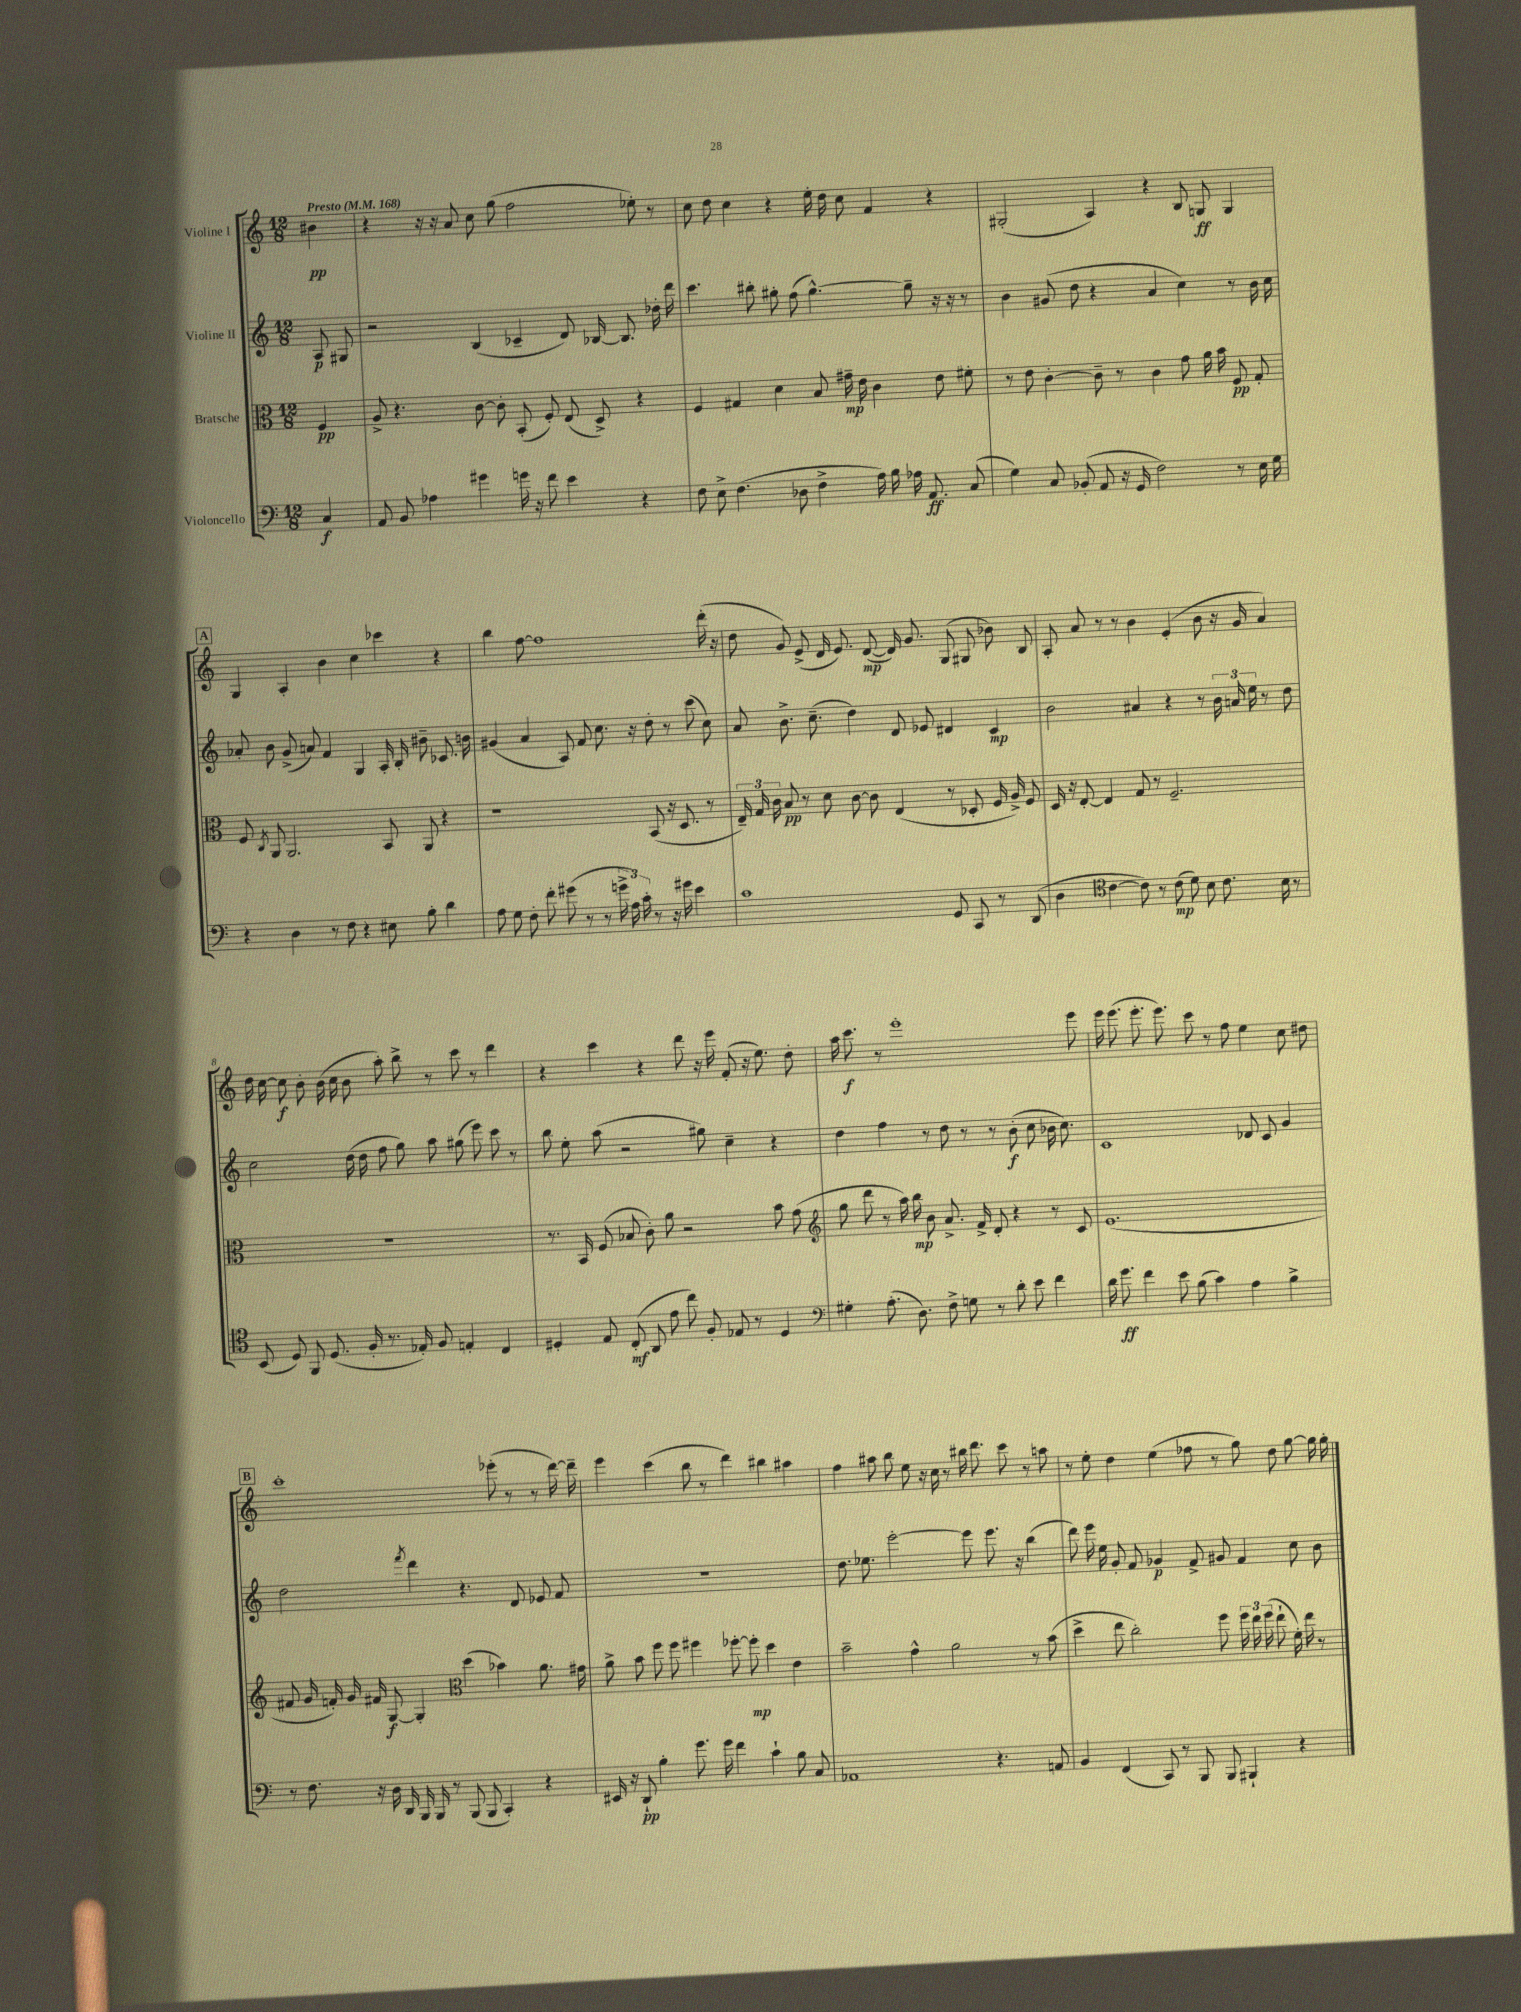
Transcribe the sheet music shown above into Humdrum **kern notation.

**kern	**kern	**kern	**kern
*staff4	*staff3	*staff2	*staff1
*clefF4	*clefC3	*clefG2	*clefG2
*k[]	*k[]	*k[]	*k[]
*M12/8	*M12/8	*M12/8	*M12/8
*MM168	*MM168	*MM168	*MM168
4C	4F	8A	4b#
.	.	8G#	.
=	=	=	=
8AA	8A^	2r	4r
8BB	4.r	.	.
4A-	.	.	16r
.	.	.	16r
.	.	.	8a
4g#	[8c	(4B	8cc
.	8c']	.	(8gg
16g	(8BB'	4c-~	2ff
16r	.	.	.
8f	8F')	.	.
4e	(8E	8d)	.
.	8D^)	[16B-	.
.	.	8.B-]	.
4r	4r	.	8ee-')
.	.	16dd-'	8r
.	.	16ddd	.
=	=	=	=
8F	4F	4.ccc	8cc
8E^	.	.	8dd
(4.F	4G#	.	4cc
.	.	8bb#'	.
.	4d	8gg#'	4r
8D-	.	(8ff	.
4F^	8B	[4.gg#^^)	16ee'
.	.	.	16dd
.	16g#~	.	8cc
.	16e	.	.
16A)	4c	.	4f
16B	.	.	.
16A-	.	8gg#~]	.
8.AA	.	.	.
.	8e	16r	4r
.	.	16r	.
(8C	8f#'	8r	.
=	=	=	=
4G)	8r	4b	(2G#'
.	8e	.	.
8C	[4c'	(8g#	.
(8BB-'	.	8dd	.
8AA	8c~]	4r	4A)
16r	8r	.	.
16GG	.	.	.
2F)	4c	4a	4r
.	8g	4cc)	8B
.	16a	.	8G
.	16b	.	.
8r	8F	8r	4G
16E	8G'	16b	.
16G	.	16cc	.
=	=	=	=
4r	8F	8a-'	4G
.	8qC	.	.
.	8AA	8b	.
4D	2.AA	(8g^	4A'
.	.	8a)	.
8r	.	4f	4b
8F	.	.	.
4r	.	4G	4cc
8E#	8BB	16A'	4ccc-
.	.	16B'	.
8B'	8AA	8b#~	.
4d	4r	8.c-	4r
.	.	16b	.
=	=	=	=
8A	1r	(4g#	4bb
8G	.	.	.
8F'	.	4a	[8ff
8f'	.	.	1ff]
(8g#	.	8A)	.
8r	.	8f	.
8r	.	8.cc	.
24g^	.	.	.
24A)	.	.	.
.	.	16r	.
24c'	.	.	.
8r	(8BB	8dd'	.
16r	16r	8r	.
16g#	8.D	.	.
4e	.	(8ccc	.
.	8r	8cc)	(16ddd'
.	.	.	16r
=	=	=	=
1c	24E~)	8a	8dd
.	24G	.	.
.	24c	.	.
.	8B	8.b^	8g)
.	8r	.	(8e^
.	.	(8.cc~	.
.	8d	.	16d
.	.	.	8.e)
.	[8c	4dd)	.
.	8c]	.	([8d
.	(4E	8d	16d])
.	.	.	8.g
.	.	8e-	.
8GG	8r	4d#	(8G
8CC	8D-'	.	8G#
8r	16F	4c	8b-)
.	16A^)	.	.
(8DD	8F	.	8B
=	=	=	=
4D	16D	2b	8A'
.	16r	.	.
.	[8E'	.	8a
*clefC4	*	*	*
[4c	4E]	.	8r
.	.	.	8r
8c])	8G	4a#	4b
8r	8r	.	.
(8c	2.F~	4r	(4e'
8d)	.	.	.
8B	.	8r	8b
8.c	.	24b	16r
.	.	24a	.
.	.	.	16g
.	.	24ee	.
.	.	8r	4a)
16B	.	.	.
8r	.	8dd	.
=	=	=	=
(8BB	1.r	2cc	16dd
.	.	.	[16cc
8D)	.	.	8cc]
8FF	.	.	8b'
(8.D	.	.	(16b
.	.	.	16cc
.	.	(16dd	8b
16F'	.	16dd	.
8.r	.	8ff	8aa')
.	.	8gg)	8bb^
16E-')	.	.	.
8F	.	8aa	8r
4E'	.	(8gg#	8ccc
.	.	8eee)	8r
4C	.	8ccc	4ddd
.	.	8r	.
=	=	=	=
4D#'	8.r	8bb	4r
.	.	8ee'	.
.	16BB	.	.
8E	(8F	(8aa	4ccc
(8C'	8B-	2r	.
8AA	8c')	.	4r
8e	8a	.	.
8cc)	2r	.	8ddd
8F'	.	8gg#)	16r
.	.	.	16eee
8E-	.	4cc~	(8f'
8r	.	.	16r
.	.	.	8.ee)
4D#	8b	4r	.
.	(8g	.	8dd'
=	=	=	=
*clefF4	*clefG2	*	*
4G#'	8gg	4dd	16aa
.	.	.	8.ccc
.	8ddd	.	.
(8.A'	8r	4ff	8r
.	16aa)	.	1eee'
8.D)	16bb	.	.
.	8b	8r	.
8F^	8.a^	8dd	.
8G	.	8r	.
.	16f^	.	.
8r	8d'	8r	.
8d'	4r	(8b'	.
8e	.	8cc	.
4f	8r	16b-	.
.	.	8.cc)	.
.	8c	.	8eee
=	=	=	=
16d	(1.e	1c	16eee
8.g	.	.	(8.eee
4f	.	.	8.eee'
.	.	.	8.eee)
8e	.	.	.
(8B	.	.	8ccc
4c)	.	.	8r
.	.	.	8ff
4A	.	8d-	4ee
.	.	8c	.
4B^	.	4g	8cc
.	.	.	8dd#
=	=	=	=
8r	8f#	2dd	1ccc'
8.F	16g	.	.
.	16f')	.	.
.	16g	.	.
16r	16f#	.	.
16D	[8G	.	.
16DD	.	.	.
.	.	8qfff	.
16BBB	4G']	4ddd	.
16BBB	.	.	.
8r	.	.	.
*	*clefC3	*	*
(8BBB	(4dd	4.r	.
8BBB	.	.	.
4CC')	4b-)	.	(8eee-'
.	.	8d	8r
4r	8.a	8e-	8r
.	.	8f	[16ddd)
.	16g#	.	16ddd~]
=	=	=	=
16EE#	8a^	1.r	4eee
16r	.	.	.
8DD`	8b	.	.
4B'	8ff	.	(4ccc
.	8ff	.	.
8.g	4ff#	.	8bb
.	.	.	8r
16g	.	.	.
4f	[8ff-'	.	4ddd)
.	8ff-']	.	.
4c`	4dd	.	4bb#
8B	4e	.	4aa#
8C	.	.	.
=	=	=	=
1AA-	2b~	8.dd	4ff
.	.	8.ee-	.
.	.	.	8aa#
.	.	[2eee'	8bb
.	4g^^	.	8ee
.	.	.	16r
.	.	.	16cc
.	2a	.	8r
.	.	8eee]	16bb#
.	.	.	8.ddd
4.r	.	8.eee	.
.	.	.	8ccc
.	.	16r	.
.	8r	(4bb	8r
8AA	(8b	.	8aa
=	=	=	=
4BB	4dd^	8ddd)	8r
.	.	16eee	8ee'
.	.	16ee	.
(4FF	8ee	8g'	4dd
.	2cc')	8f	.
8CC)	.	4g-	(4ee
8r	.	.	.
8BBB	.	8f^	8ff-
8BBB	8ff	8g#	8r
4BBB#`	24ff	4f	8gg)
.	24ee	.	.
.	(24ff	.	.
.	8ee`	.	8dd
4r	16f')	8cc	[8gg
.	16ee	.	.
.	8r	8b	16gg]
.	.	.	16gg'
==	==	==	==
*-	*-	*-	*-
